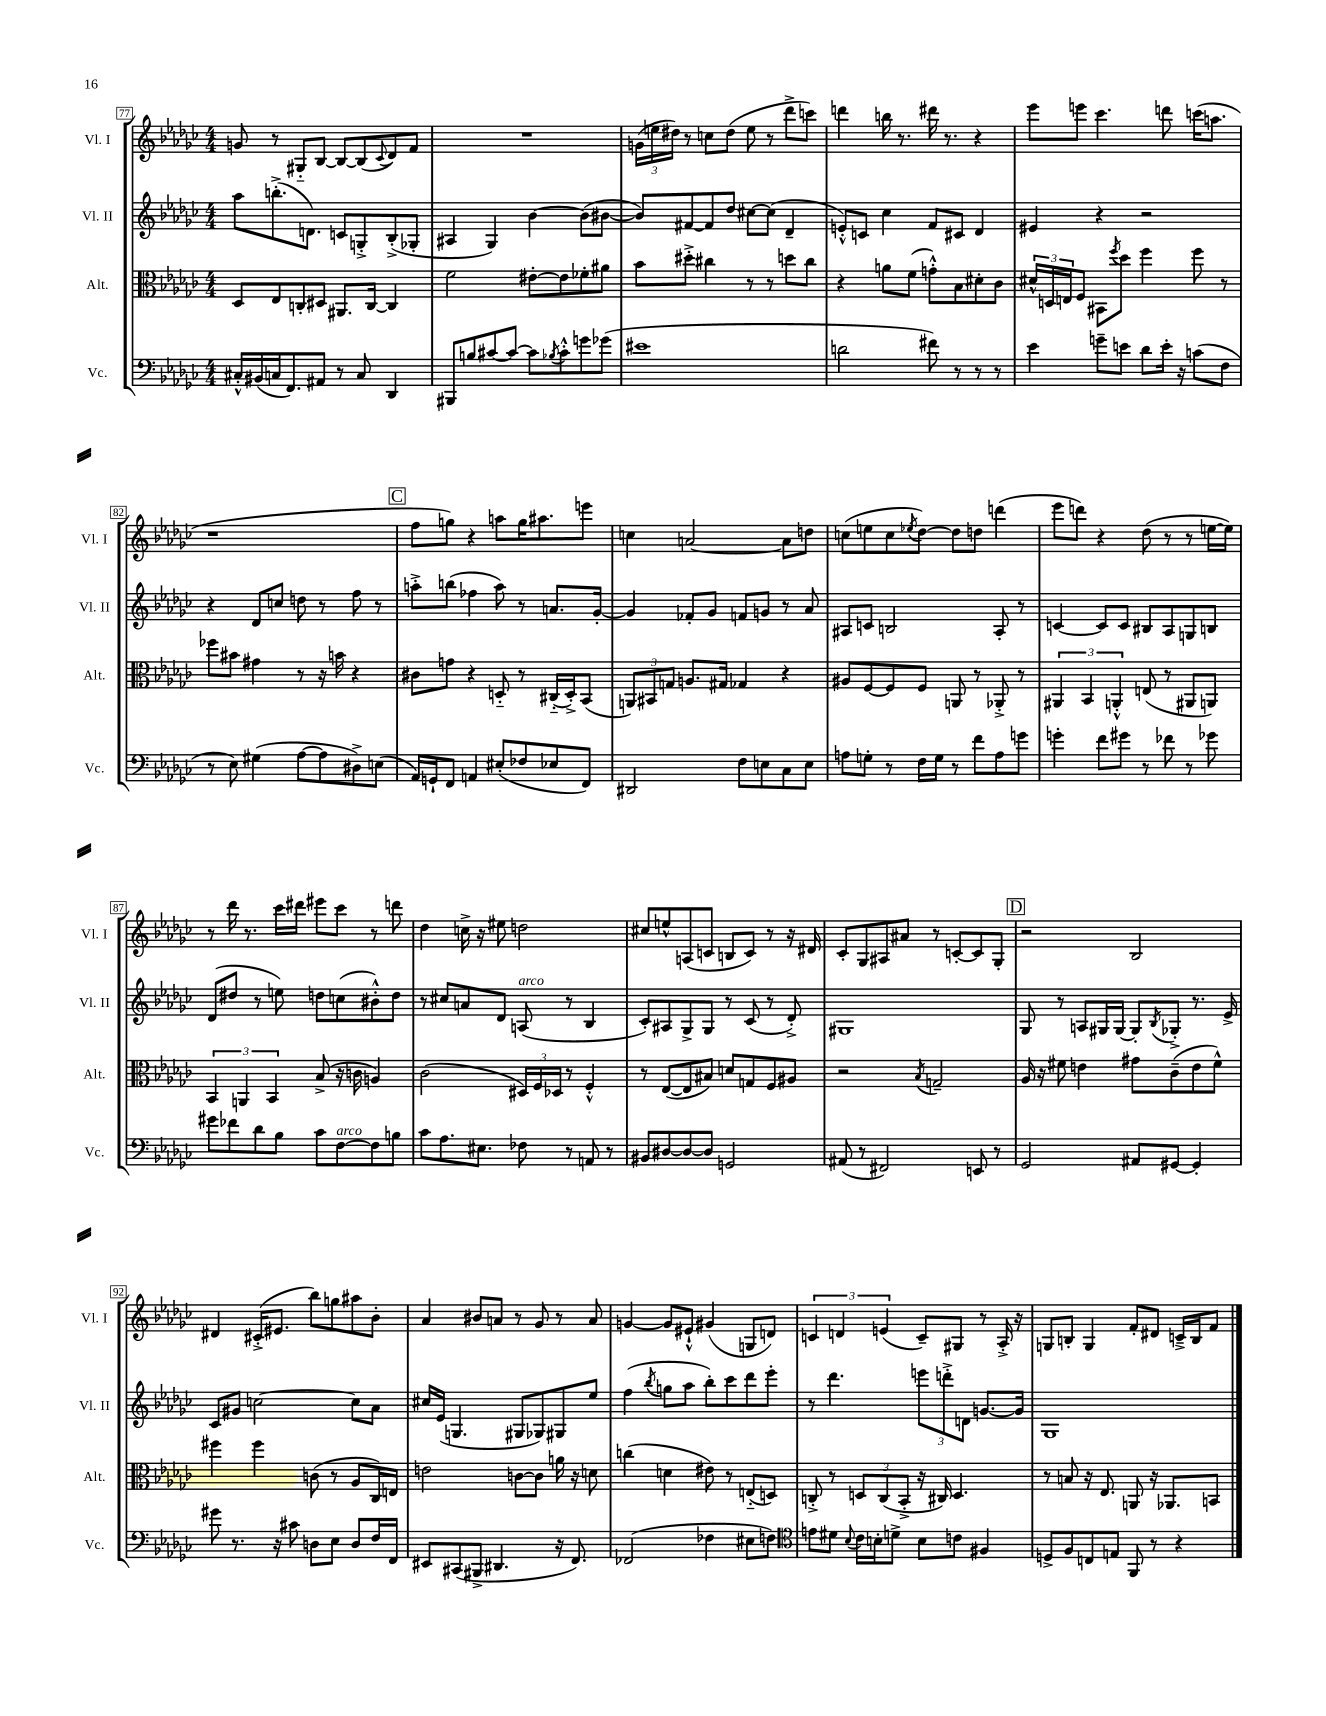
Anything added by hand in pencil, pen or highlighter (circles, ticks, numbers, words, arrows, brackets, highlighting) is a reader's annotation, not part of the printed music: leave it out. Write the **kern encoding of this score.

**kern	**kern	**kern	**kern
*part4	*part3	*part2	*part1
*staff4	*staff3	*staff2	*staff1
*I"Vc.	*I"Alt.	*I"Vl. II	*I"Vl. I
*I'Vc.	*I'Alt.	*I'Vl. II	*I'Vl. I
*clefF4	*clefC3	*clefG2	*clefG2
*k[b-e-a-d-g-c-]	*k[b-e-a-d-g-c-]	*k[b-e-a-d-g-c-]	*k[b-e-a-d-g-c-]
*M4/4	*M4/4	*M4/4	*M4/4
=77	=77	=77	=77
16C#X'^^/LL	8D-/L	8aa-\L	8gn/
(16BB#X/	.	.	.
16Cn/J	8E-/	(8.bbn'^\	8r
8.FF/)	.	.	.
.	8Cn'/	.	8G#X/L
.	.	8.dn\J)	.
8AA#X/J	8D#X/J	.	[8B-/J
8r	8.AA#X/L	8cn/L	8B-/L_
8C/	.	8Gn'^/	(8B-/]
.	[16C/Jk	.	.
.	.	.	8qqc-/
4DD-/	4C/]	(8B-'^/	8d-/)
.	.	8G-X'/J	8f/J
=78	=78	=78	=78
8BBB#X/L	2f\	4A#X/	1r
8Bn/	.	.	.
[8c#X/	.	4G-/)	.
8c#/J_	.	.	.
8c#\L]	[8e#X'\L	[4b-\	.
8qB-X/	.	.	.
8c#'^^\	8e#\]	.	.
8gn\	8f-X'\	(8b-\L]	.
(8g-X\J	8a#X\J	[8b#X\J	.
=79	=79	=79	=79
1e#X	8b-\L	8b#/L])	(24gn\LL
.	.	.	24een\
.	.	.	24dd#X\JJ)
.	8dd#X'^\J	[8f#X/	8r
.	4cc#X\	8f#/]	8ccn\L
.	.	8dd-/J	(8dd#\J
.	8r	[8cc#X\L	8ee\
.	8r	(8cc#\J]	8r
.	8ddn\L	4d-~/	8ddd-^\L
.	8cc#\J	.	8cccn\J)
=80	=80	=80	=80
2dn\	4r	8en'^^/L)	4dddn\
.	.	8cn/J	.
.	8an\L	4cc-\	16bbn\
.	.	.	8.r
.	(8f\J	.	.
8f#X\)	8gn'^^\L)	8f/L	16ddd#X\
.	.	.	8.r
8r	8B-\	8c#X/J	.
8r	8d#X'\	4d-/	4r
8r	8c-\J	.	.
=81	=81	=81	=81
4e-\	24d#X^^/LL	4e#X/	8eee-\L
.	24Dn/	.	.
.	24En/J	.	.
.	8F/J	.	8eeen\J
8gn~\L	8BB#X\L	4r	4.ccc-\
.	8qff/	.	.
8en\J	8dd-\J	.	.
8d-\L	4ff\	2r	.
16e'\Jk	.	.	8dddn\
16r	.	.	.
(8cn\L	8ff\	.	(16cccn\KL
.	.	.	8.aan\J
8F\J	8r	.	.
!!LO:LB:g=z
=82	=82	=82	=82
8r	8ff-X\L	4r	1r
8E-\)	8b#X\J	.	.
(4G#X\	4g#X\	8d-/L	.
.	.	8ccn/J	.
[8A-\L	8r	8ddn\	.
8A-\]	16r	8r	.
.	16bn\	.	.
8D#X^\)	4r	8ff\	.
(8En\J	.	8r	.
!!LO:REH:place=s1:t=C
=83	=83	=83	=83
16AA-/LL)	8c#X\L	8aan'^\L	8ff\L
16GGn`/J	.	.	.
8FF/J	8gn\J	(8bbn\J	8ggn\J)
4AAn/	4r	4ff-X\	4r
(8E#X'/L	8Dn/	8aa\)	8aan\L
8F-X/	8r	8r	16gg\K
.	.	.	8.aa#X\
8E-X/	(16C#X/LL	8.an/L	.
.	16D'^/J)	.	.
8FF/J)	(8BB-/J	.	8eeen\J
.	.	[16g-'/Jk	.
=84	=84	=84	=84
2DD#X/	12AAn/L)	4g-/]	4ccn\
.	12BB#X/	.	.
.	12Gn/J	.	.
.	8.An/L	8f-X'/L	[2an/
.	.	8g-/J	.
.	16G#X/Jk	.	.
8F\L	4G-X/	8fn/L	.
8En\	.	8gn/J	.
8C-\	4r	8r	8a\L]
8E\J	.	8a-/	8ddn\J
=85	=85	=85	=85
8An\L	8A#X/L	8A#X/L	(8ccn\L
8Gn'\J	[8F/	8cn/J	8een\
8r	8F/]	2Bn/	8cc\
.	.	.	8qee-X/
16F\LL	8F/J	.	[8dd-\J)
16G\JJ	.	.	.
8r	8AAn/	.	8dd-\L]
8f\L	8r	.	8ddn\J
8A\	8AA-X'^/	8A#'/	(4dddn\
8gn\J	8r	8r	.
=86	=86	=86	=86
4gn'\	6AA#X/	[4cn/	8eee-\L
.	.	.	8dddn\J)
.	6BB-/	.	.
8f\L	.	8c/L]	4r
.	6AAn'^^/	.	.
8g#X\J	.	8c/J	.
8r	(8En/	8B#X/L	(8dd-\
8f-X\	8r	8A-/	8r
8r	8AA#X/L	8Gn/	8r
8g-X\	8AAn/J)	8Bn/J	[16een\LL
.	.	.	16ee\JJ])
!!LO:LB:g=z
=87	=87	=87	=87
8g#X\L	6BB-/	(8d-/L	8r
8f-X\	.	8dd#X/J	16ddd-\
.	6AAn/	.	.
.	.	.	8.r
8d-\	.	8r	.
.	6BB-/	.	.
8B-\J	.	8een\)	16ccc-\LL
.	.	.	16ddd#X\JJ
8c-\L	(8B-^/	8ddn\L	8eee#X\L
!LO:TX:a:i:t=arco	!	!	!
[8F\	16r	(8ccn\	8ccc-\J
.	16cn\	.	.
8F\]	4An/)	8b#X'^^\)	8r
8Bn\J	.	8dd\J	8dddn\
=88	=88	=88	=88
8c-\L	(2c-\	8r	4dd-\
8.A-\	.	8cc#X/L	.
.	.	8an/	16ccn^\
8.E#X\J	.	.	16r
.	.	8d-/J	8ee#X\
!	!	!LO:TX:a:i:t=arco	!
8F-X\	24D#X/LL)	(8An/	2ddn\
.	24F/	.	.
.	24D-X/JJ	.	.
8r	8r	8r	.
8AAn/	4F'^^/	4B-/	.
8r	.	.	.
=89	=89	=89	=89
8BB#X/L	8r	8c-'/L)	8cc#X/L
[8D#X/	([8E-/L	8A#X/	8een^^/
8D#/_	8E-/]	8G-^/	(8An/
8D#/J]	8B#X/J)	8G-/J	8cn/J
2GGn/	8dn/L	8r	8Bn/L
.	8Gn/	(8c-/	8c/J)
.	8F/	8r	8r
.	8A#X/J	8d-'^/)	16r
.	.	.	16d#X/
=90	=90	=90	=90
(8AA#X/	2r	1G#X	8c-'/L
8r	.	.	8G-/
2FF#X/)	.	.	8A#X/
.	.	.	8a#X/J
.	8qB-/	.	.
.	2Gn~/	.	8r
.	.	.	[8cn'/L
8EEn/	.	.	8c/]
8r	.	.	8G-'/J
!!LO:REH:place=s1:t=D
=91	=91	=91	=91
2GG-/	16A-/	8G-/	2r
.	16r	.	.
.	8f#X\	8r	.
.	4en\	8An/L	.
.	.	16G#X/L	.
.	.	[16G#/JJ	.
8AA#X/L	8g#X\L	8G#'/L]	2B-/
.	.	8qB-/	.
[8GG#X/J	(8c-~\	8G-X'^/J	.
4GG#'/]	8e\	8.r	.
.	8f#^^\J)	.	.
.	.	16e-^/	.
!!LO:LB:g=z
=92	=92	=92	=92
8g#X\	4ff#X\	8c-/L	4d#X/
8.r	.	8g#X/J	.
.	4ff#\	[2ccn\	(16c#X'^/KL
16r	.	.	8.e#X/J
8c#X\	.	.	.
8Dn\L	(8cn\	.	8bb-\L)
8E-\J	8r	.	8ggn\
8D/L	8A-/L	8cc\L]	8aa#X\
16F/L	16C-/L)	8a-\J	8b-'\J
16FF/JJ	16En/JJ	.	.
=93	=93	=93	=93
8EE#X/L	2en\	16cc#X/LL	4a-/
.	.	(16e-/JJ	.
(8CC#X/	.	4.Gn/	.
8BBB#X^/J	.	.	8b#X/L
4.DD#X/	.	.	8an/J
.	[8cn\L	8G#X/L	8r
.	8c\J]	8G-X/)	8g-/
16r	16an\	8G#X/	8r
8.FF/)	16r	.	.
.	8dn\	8ee-/J	8a/
=94	=94	=94	=94
(2FF-X/	(4ccn\	(4ff\	[4gn/
.	.	8qbb-/	.
.	4dn\	8ggn\L	8g/L]
.	.	8aa-\J	8e#X`^^/J
4F-X\	8e#X\)	8bb-'\L)	(4g#X/
.	8r	8ccc-\	.
8E#X\L	(8En/L	8ddd-\	8Gn/L
8Fn\J)	8Dn/J)	8eee-'\J	8dn/J)
=95	=95	=95	=95
*clefC4	*	*	*
8en\L	8Cn'^/	8r	6cn/
8d#X\J	8r	4.ddd-\	.
.	.	.	6dn/
8qqB-/	.	.	.
16c-\LL	12Dn/L	.	.
16Bn'\J	.	.	.
.	(12C/	.	(6en/
8dn^\J	.	.	.
.	12BB-'^/J	.	.
8B\L	16r	12eeen\L	8c~/L)
.	16C#X/)	.	.
.	.	12dddn'^\	.
8cn\J	4.D/	.	8G#X/J
.	.	12dn\J	.
4F#X/	.	[8.gn/L	8r
.	.	.	16A-'^/
.	.	16g/Jk]	16r
=96	=96	=96	=96
8Dn^/L	8r	1G-	8Gn/L
8F/	8Bn/	.	8Bn'/J
8Cn/	16r	.	4G/
.	8.E-/	.	.
8En/J	.	.	.
8FF/	8AAn/	.	8f'/L
8r	16r	.	8d#X/J
.	8.AA-X/L	.	.
4r	.	.	16cn~^/LL
.	.	.	16B/J
.	8BBn/J	.	8f/J
==	==	==	==
*-	*-	*-	*-
